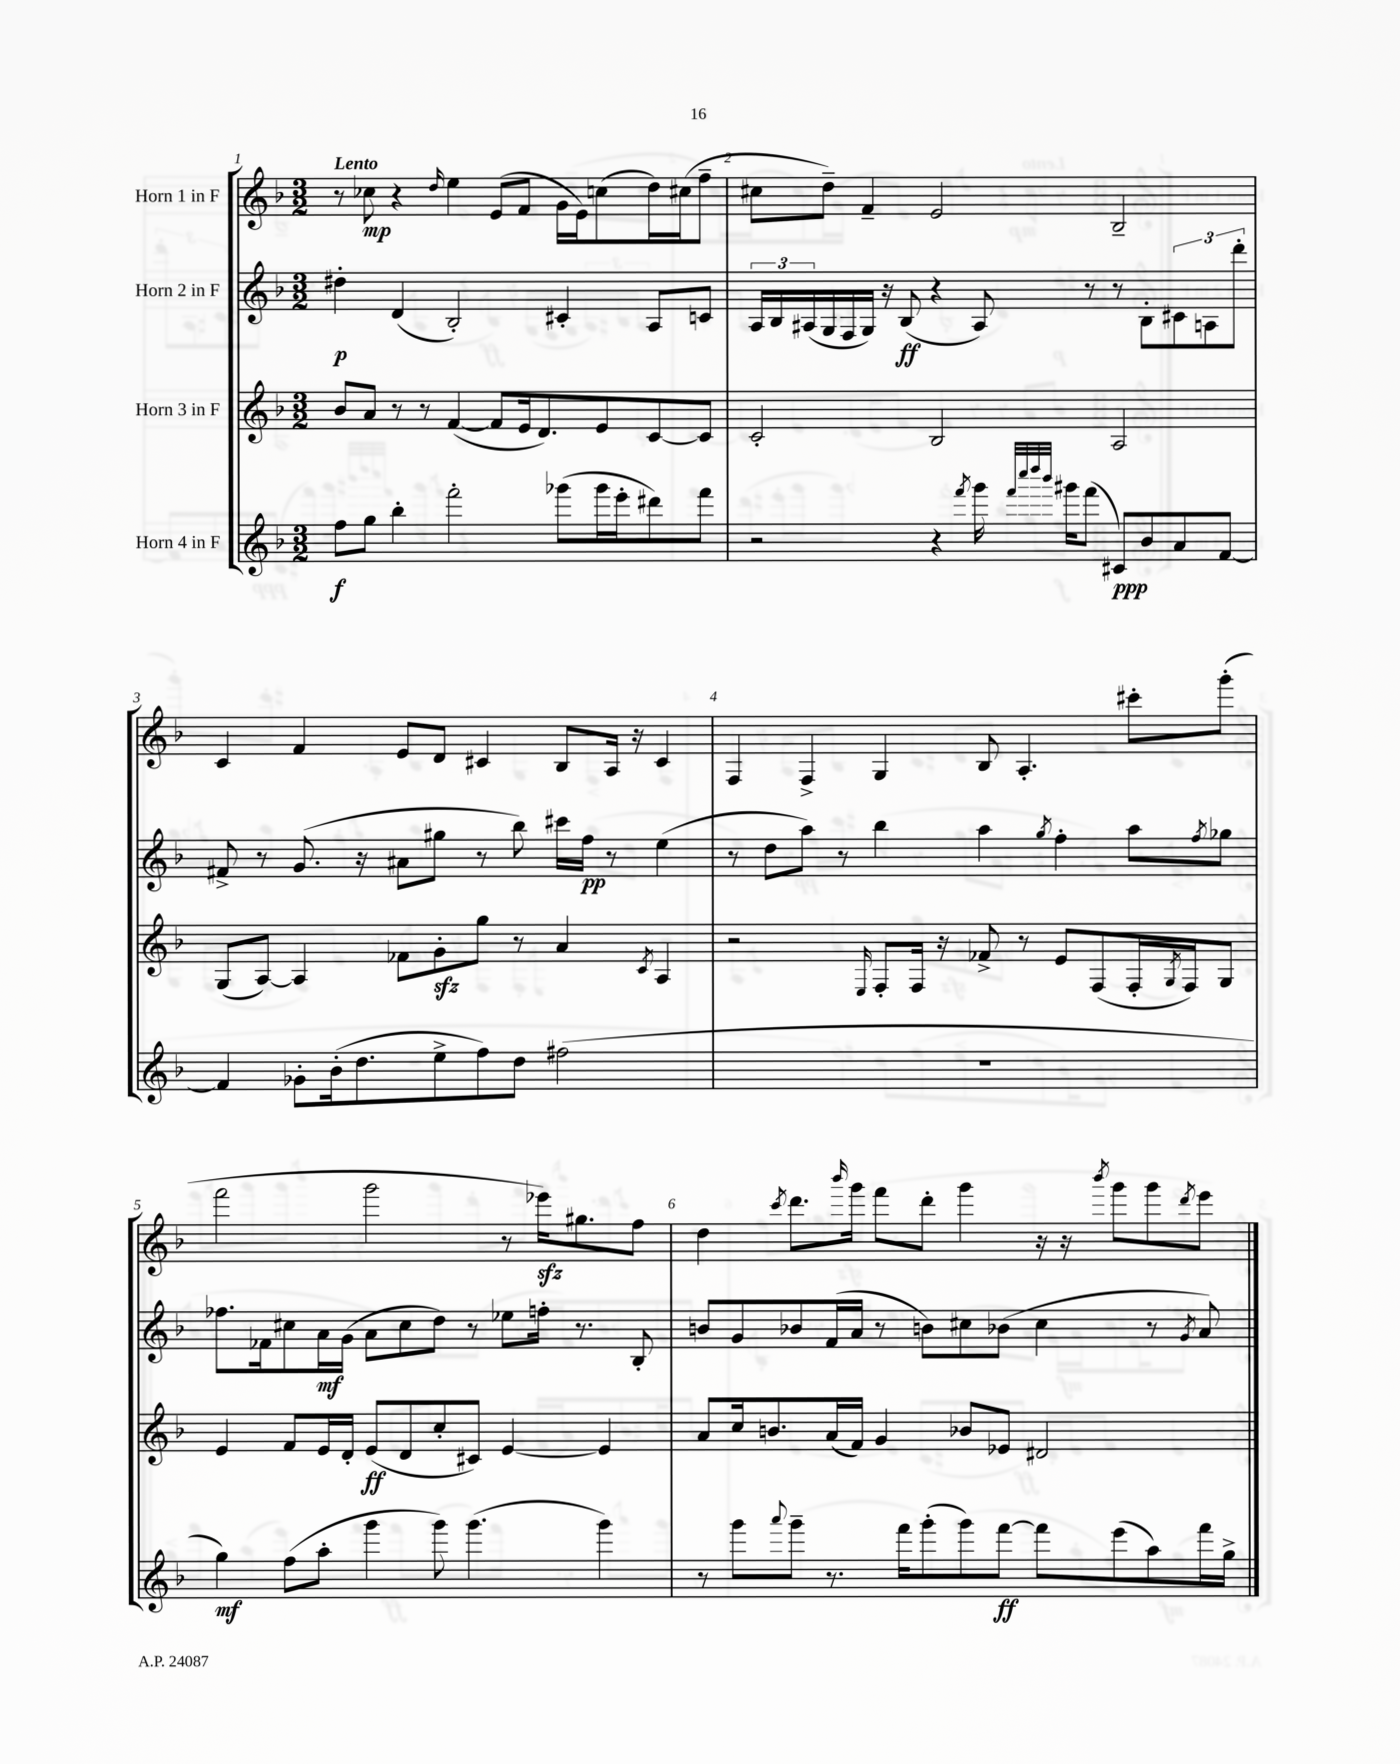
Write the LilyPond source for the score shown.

<<
\new StaffGroup <<
\new Staff = "s0" \with { instrumentName = "Horn 1 in F" } {
    \clef treble \key f \major \numericTimeSignature \time 3/2 \tempo "Lento"
    r8 ces''8\mp r4 \grace { d''16 } e''4 e'8( f'8 g'16 e'16) c''8( d''16) cis''16( f''8-- |
    cis''8 d''8--) f'4-- e'2 bes2-- |
    c'4 f'4 e'8 d'8 cis'4 bes8 a16 r16 cis'4 |
    f4 f4-> g4 bes8 a4.-. cis'''8-. g'''8-.( |
    f'''2 g'''2 r8 ees'''16\sfz) gis''8. f''8 |
    d''4 \acciaccatura { c'''8 } d'''8. \grace { bes'''16 } g'''16 f'''8 d'''8-. g'''4 r16 r16 \acciaccatura { bes'''8 } g'''8 g'''8 \acciaccatura { d'''8 } e'''8 \bar "|." |
}
\new Staff = "s1" \with { instrumentName = "Horn 2 in F" } {
    \clef treble \key f \major \numericTimeSignature \time 3/2
    dis''4-.\p d'4( bes2-.) cis'4-. a8 c'8 |
    \tuplet 3/2 { a16 bes16 ais16( } g16 f16 g16) r16 bes8\ff( r4 ais8) r8 r8 bes8-. \tuplet 3/2 { cis'8 a8 d'''8-. } |
    fis'8-> r8 g'8.( r16 ais'8 gis''8 r8 bes''8) cis'''16 f''16\pp r8 e''4( |
    r8 d''8 a''8) r8 bes''4 a''4 \acciaccatura { g''8 } f''4-. a''8 \acciaccatura { f''8 } ges''8 |
    fes''8. fes'16 cis''8 a'16\mf g'16( a'8 cis''8 d''8) r8 ees''8 f''16-. r8. bes8-. |
    b'8 g'8 bes'8 f'16( a'16 r8 b'8) cis''8 bes'8( cis''4 r8 \acciaccatura { g'8 } a'8) \bar "|." |
}
\new Staff = "s2" \with { instrumentName = "Horn 3 in F" } {
    \clef treble \key f \major \numericTimeSignature \time 3/2
    bes'8 a'8 r8 r8 f'4~( f'8 e'16 d'8.) e'8 c'8~ c'8 |
    c'2-. bes2 a2 |
    g8( a8~) a4 fes'8 g'8-.\sfz g''8 r8 a'4 \acciaccatura { c'8 } a4 |
    r2 \grace { e16 } f8-. f16 r16 fes'8-> r8 e'8 f8( f16-. \acciaccatura { g8 } f16) g8 |
    e'4 f'8 e'16 d'16-. e'8\ff( d'8 c''8-. cis'8) e'4~ e'4 |
    a'8 c''16 b'8. a'16( f'16) g'4 bes'8 ees'8 dis'2 \bar "|." |
}
\new Staff = "s3" \with { instrumentName = "Horn 4 in F" } {
    \clef treble \key f \major \numericTimeSignature \time 3/2
    f''8\f g''8 bes''4-. f'''2-. ges'''8( ges'''16 e'''16-. dis'''8) f'''8 |
    r2 r4 \acciaccatura { f'''8 } g'''16 \grace { f'''32 c''''32 d''''32 bes'''32 } gis'''16 f'''8( cis'8\ppp) bes'8 a'8 f'8~ |
    f'4 ges'8-. bes'16-.( d''8. e''8-> f''8) d''8 fis''2( |
    R1. |
    g''4\mf) f''8( a''8-. g'''4 g'''8) g'''4.( g'''4) |
    r8 g'''8 \appoggiatura { a'''8 } g'''8-- r8. f'''16 g'''8-.( g'''8) f'''8~\ff f'''8 e'''8( a''8) f'''16 g''16-> \bar "|." |
}
>>
>>
\layout { \context { \Score \override BarNumber.break-visibility = ##(#f #t #t) barNumberVisibility = #all-bar-numbers-visible } }
